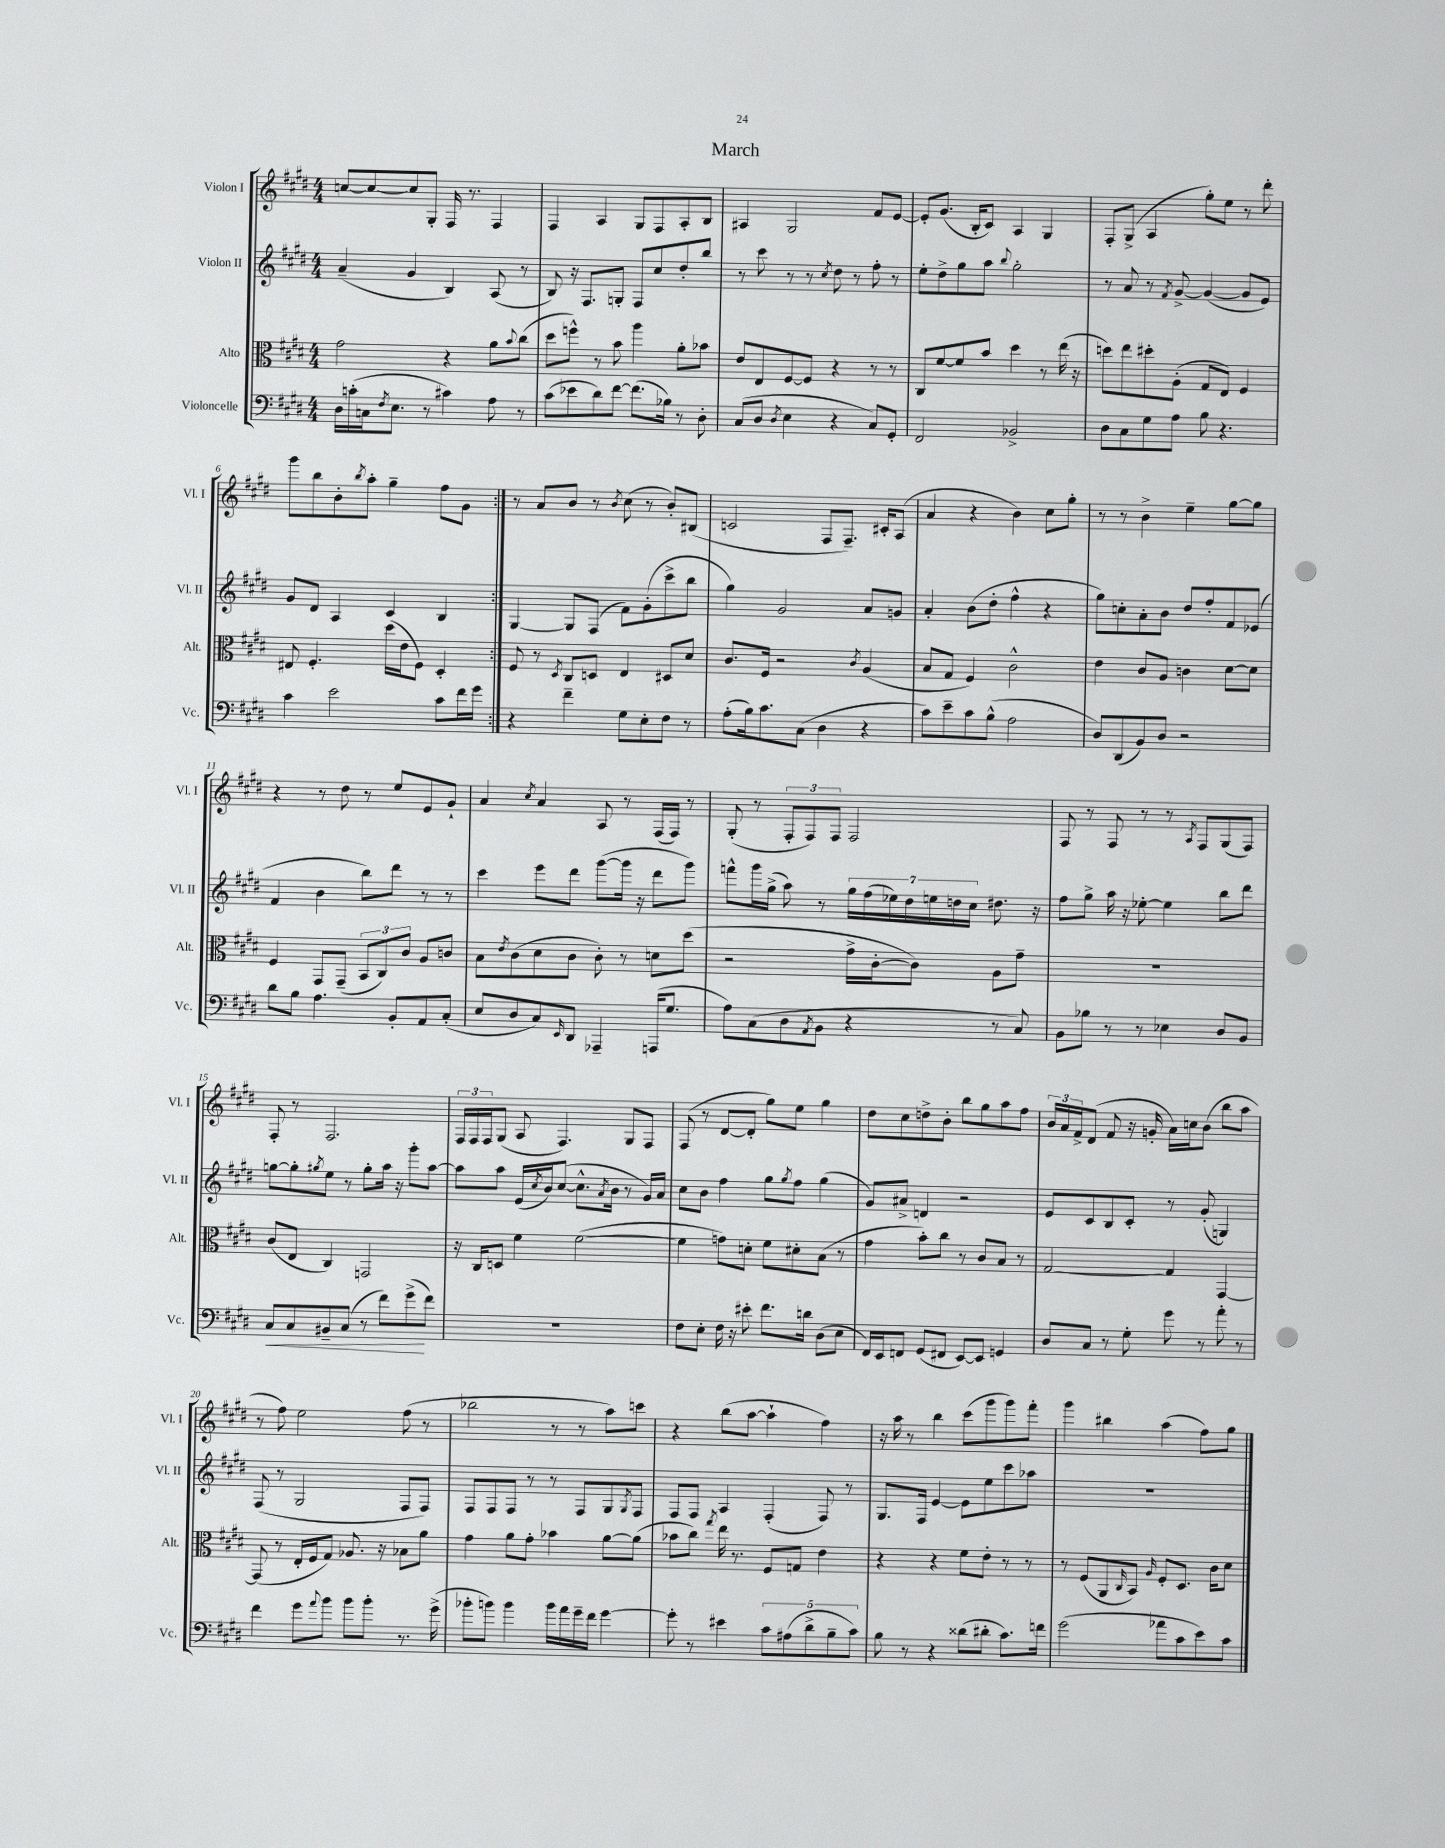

**kern	**kern	**kern	**kern
*staff4	*staff3	*staff2	*staff1
*clefF4	*clefC3	*clefG2	*clefG2
*k[f#c#g#d#]	*k[f#c#g#d#]	*k[f#c#g#d#]	*k[f#c#g#d#]
*M4/4	*M4/4	*M4/4	*M4/4
16D#	2g#	(4a~	[8cc
(16c'	.	.	.
16C	.	.	8cc_
8qF#	.	.	.
8.E	.	.	.
.	.	4g#	8cc]
8r	.	.	8G#'
4c#)	4r	4B)	16F#
.	.	.	8.r
8A	8a	(8A	4F#
.	8qqb	.	.
8r	(8cc#	8r	.
=	=	=	=
(8c#	8dd#	8B)	4F#
8e-	8ff^^)	16r	.
.	.	8.F#	.
8d#)	8r	.	4A
[8f#	8b	8G'	.
(8.f#]	4aa	8F#	8G#
.	.	8cc#	8F#
16B-)	.	.	.
8r	8a'	8dd#'	8A'
8D#'	8b-	8bb	8B
=	=	=	=
(8C#	8e	8r	4A#
8D#	8E	8ccc#	.
8qD#	.	.	.
4E	[8F#	8r	2G#
.	8F#]	8r	.
.	.	8qcc#	.
4r	4r	8dd#	.
.	.	8r	.
8C#)	8r	8ff#'	8f#
8GG#'	8r	8r	[8e
=	=	=	=
2FF#	8C#	8ee'	8e']
.	[8f#	8dd#^	(8.g#
.	8f#]	8gg#	.
.	.	.	16B'
.	8b	8aa	8c#)
.	.	8qqbb	.
2BB-^	4dd#	2gg#'	4A
.	8r	.	4G#
.	(16ee	.	.
.	16r	.	.
=	=	=	=
8D#	8dd)	8r	8F#'
8C#	8ee	8a	(8G#^
8G#	8dd#'	8r	4A
.	.	8qf#	.
8A	(8A'	[8g#^	.
8B	8G#	(4g#_	8gg#')
4.r	8E)	.	8ee
.	4F#	8g#]	8r
.	.	8e)	8ddd#'
=	=	=	=
4c#	8E#	8g#	8ggg#
.	4.F#'	8d#	8bb
2e	.	4A	8b'
.	.	.	8qbb
.	.	.	8aa'
.	(16dd#	4c#	4gg#~
.	16e	.	.
.	8F#)	.	.
8c#	4D#'	4B	8ff#
16f#	.	.	8g#
16g#	.	.	.
=:|!	=:|!	=:|!	=:|!
4r	8F#	[4G#	8r
.	8r	.	8a
.	8qD#	.	.
4f#~	8C#	8G#]	8b
.	8D	(8F#	8r
.	.	.	8qb
8G#	4E	8f#)	(8cc#
8E'	.	(8g#'	8r
8F#	8D#	8ccc#^	8b')
8r	8d#	8bb	(8B#
=	=	=	=
(8A'	8.c#	4gg#)	2c
16B)	.	.	.
8.c#	16F#	.	.
.	2r	2g#	.
(8C#	.	.	.
4D#	.	.	8F#
.	.	.	8.F#~)
.	8qc#	.	.
4r	(4A	8a	.
.	.	.	16c#'
.	.	8g	(8A
=	=	=	=
8c#)	8B	4a'	4a
8e~	8G#	.	.
8c#	4F#)	(8b	4r
(8B^^	.	8dd#'	.
2A	2c#^^	4ff#^^	4b)
.	.	4r	8cc#
.	.	.	8gg#'
=	=	=	=
8D#)	4e	8gg#)	8r
(8DD#	.	8cc'	8r
8BB)	8c#	8a'	4b^
8D#	8A	8b	.
2r	4c	8dd#	4ee~
.	.	8ff#'	.
.	[8d#	8f#	[8gg#
.	8d#]	(8e-	8gg#]
=	=	=	=
8d#	4F#	4f#	4r
8B	.	.	.
4.A	8GG#	4b	8r
.	(8GG#~	.	8dd#
.	12BB	8bb)	8r
.	12C#)	.	.
8BB'	.	8ddd#	8ee
.	12c#	.	.
8AA	8A	8r	8e
(8C#'	8c	8r	8g#`
=	=	=	=
8E	8B	4ccc#	4a
.	8qe	.	.
8D#	(8c#	.	.
.	.	.	8qcc#
8C#)	8d#	8eee	4a
16qqEE	.	.	.
8DD#	8c#	8ddd#	.
4AAA-~	8c#')	([8ggg#	8A
.	8r	16ggg#]	8r
.	.	16r	.
(16AAA	8d	8ddd#	(16F#
8.G#	.	.	16F#)
.	(8dd#	8ggg#)	8r
=	=	=	=
8A)	2r	8fff^^	(8G#'
(8C#	.	16ggg#	8r
.	.	(16gg#^	.
8D#	.	8aa)	12F#'
.	.	.	12F#)
8qAA	.	.	.
8BB	.	8r	.
.	.	.	12F#
4r	16g#^	28gg#	2F#
.	.	(28ff#	.
.	[16c#'	.	.
.	.	28ee-)	.
.	.	28dd#	.
.	8c#])	.	.
.	.	28ee	.
.	.	28dd	.
.	.	28cc#	.
8r	8A	8.dd#	.
8C#)	8g#~	.	.
.	.	16r	.
=	=	=	=
8BB	1r	8ff#	8F#
8B-	.	8gg#^	8r
8r	.	16aa	8F#
.	.	16r	.
8r	.	[8ee-'	8r
4E-	.	4ee-]	8r
.	.	.	8qA
.	.	.	8F#
8D#	.	8bb	(8G#
8BB	.	8ddd#	8F#)
=	=	=	=
8C#	(8c#	[8gg	8F#'
8C#	8E	8gg']	8r
.	.	8qgg#	.
8BB#~	4C#)	8ee	2.F#
(8C#	.	8r	.
8r	2GG	8gg#'	.
8f#)	.	16aa	.
.	.	16r	.
(8g#^	.	8ggg#'	.
8f#)	.	[8aa	.
=	=	=	=
1r	16r	8aa]	24F#
.	.	.	24F#
.	16C#	.	.
.	.	.	24F#
.	8D	8aa	(8G#
.	4f#	(16e	8A
.	.	8qcc#	.
.	.	16b)	.
.	.	([8cc#	4.F#)
.	([2f#	8.cc#^^]	.
.	.	8qa	.
.	.	16b	.
.	.	8r	8G#
.	.	16g#)	8F#
.	.	16a	.
=	=	=	=
8F#	4f#]	8cc#	(8F#
8E'	.	8b	8r
16F#	8g)	4ff#	[8d#
16r	.	.	.
8e#'	8d'	.	8d#']
8.f#	8f#	8gg#	8gg#)
.	.	8qgg#	.
.	8d#'	8ff#	8ee
16d	.	.	.
(8D#	(8B	(4gg#	4gg#
8E	8r	.	.
=	=	=	=
16FF#)	4g#	8g#)	8dd#
16EE	.	.	.
8FF	.	8a#^	8cc#
(8GG#	8b')	4d	8dd^
8FF#	8cc#	.	8b'
[8EE)	8r	2r	8bb
8EE]	8c#	.	8gg#
4GG	8B	.	8aa
.	8r	.	8ff#
=	=	=	=
8D#	[2G#	8e	24b
.	.	.	24a
.	.	.	24f#^
8C#	.	8c#	(8d#
8r	.	8B	8f#
8G#'	.	8c#'	16r
.	.	.	16g'
8g#	4G#]	8r	16a)
.	.	.	16cc
8r	.	(8g#'	(8b
8a'	[4GG#	4G)	8bb
8r	.	.	8aa
=	=	=	=
4f#	(8GG#]	(8F#	8r
.	8r	8r	8ff#)
8g#	16E'	2G#	2ee
.	16F#	.	.
8qqa	.	.	.
8b	8G#)	.	.
8b	8.A-	.	.
8b'	.	.	.
.	16r	.	.
8.r	8B-	8F#	(8ff#
.	8a	8F#)	8r
(16g#^	.	.	.
=	=	=	=
8b-'	4g#	8F#	2bb-
8b)	.	8F#	.
4b	8a	8F#	.
.	8g#'	8r	.
16b	4b-	8r	8r
16a	.	.	.
16g#~	.	8F#	8r
16f#	.	.	.
[4g#	[8a	8G#	8aa)
.	.	8qG#	.
.	(8a]	8F#	8ccc
=	=	=	=
8g#']	8b-	8F#	4r
8r	8cc#)	8F#	.
.	8qgg#	.	.
4e#	16ee	4A	(8bb
.	8.r	.	.
.	.	.	[8aa
10c#	8F#	(4F#'	4aa`]
(10A#	.	.	.
.	8G	.	.
10d#^	.	.	.
.	4e	8F#)	4ff#)
10B~	.	.	.
.	.	8r	.
10c#)	.	.	.
=	=	=	=
8B	4r	8.G#	16r
.	.	.	16aa
8r	.	.	8r
.	.	16F#	.
4r	4r	[4e	4bb
(8d##	8f#	8e]	(8ccc#
8d#'	8e'	8ee	8ggg#
8.c#)	8r	8ccc#	8ggg#)
.	8r	8aa-	8fff#'
16f	.	.	.
=	=	=	=
(2g#	8r	1r	4ggg#
.	(8F#	.	.
.	8AA	.	4bb#
.	16qqC#	.	.
.	8BB)	.	.
.	16qqA	.	.
8a-	8F#'	.	(4aa
8c#	8.D#	.	.
8e)	.	.	8ff#)
.	16c#	.	.
8c#	8d#	.	8gg#
==	==	==	==
*-	*-	*-	*-
